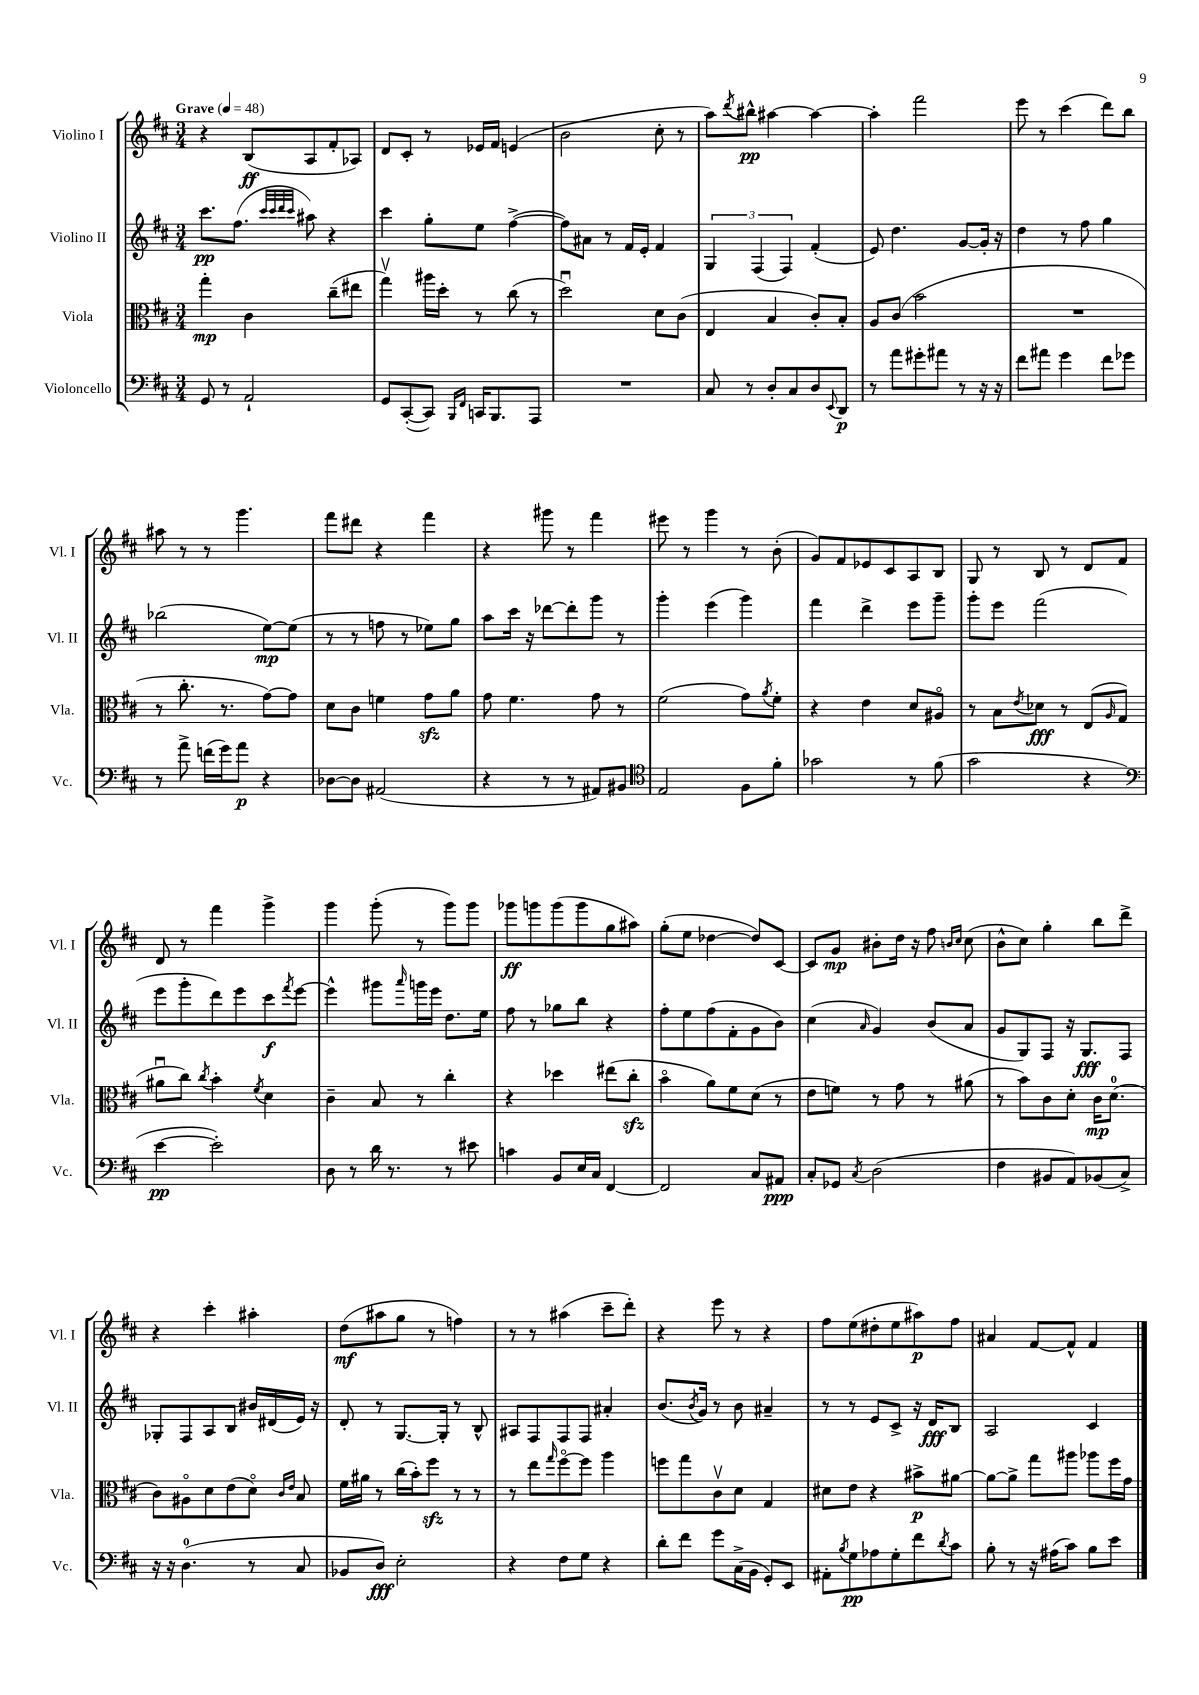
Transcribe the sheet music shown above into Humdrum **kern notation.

**kern	**dynam	**kern	**dynam	**kern	**dynam	**kern	**dynam
*part4	*part4	*part3	*part3	*part2	*part2	*part1	*part1
*staff4	*staff4	*staff3	*staff3	*staff2	*staff2	*staff1	*staff1
*I"Violoncello	*	*I"Viola	*	*I"Violino II	*	*I"Violino I	*
*I'Vc.	*	*I'Vla.	*	*I'Vl. II	*	*I'Vl. I	*
*clefF4	*	*clefC3	*	*clefG2	*	*clefG2	*
*k[f#c#]	*	*k[f#c#]	*	*k[f#c#]	*	*k[f#c#]	*
*M3/4	*	*M3/4	*	*M3/4	*	*M3/4	*
*MM48	*	*MM48	*	*MM48	*	*MM48	*
=1	=1	=1	=1	=1	=1	=1	=1
!	!	!	!	!	!	!LO:TX:a:B:t=Grave	!
8GG/	.	4gg'\	mp	8.ccc#\L	pp	4r	.
8r	.	.	.	.	.	.	.
.	.	.	.	(8.ff#\J	.	.	.
2AA`/	.	4c#\	.	.	.	(8B/L	ff
.	.	.	.	32qqccc#/LLL	.	.	.
.	.	.	.	32qqccc#/	.	.	.
.	.	.	.	32qqddd/	.	.	.
.	.	.	.	32qqccc#/JJJ	.	.	.
.	.	.	.	8aa#X\)	.	8A/	.
.	.	(8cc#~\L	.	4r	.	8f#'/	.
.	.	8ee#X\J	.	.	.	8A-X/J)	.
=2	=2	=2	=2	=2	=2	=2	=2
8GG/L	.	4ggv\)	.	4ccc#\	.	8d/L	.
([8CC#'/	.	.	.	.	.	8c#'/J	.
8CC#/J])	.	16aa#X\LL	.	8gg'\L	.	8r	.
.	.	16dd'\JJ	.	.	.	.	.
16qqBBB/LL	.	.	.	.	.	.	.
16qqFF#/JJ	.	.	.	.	.	.	.
16CCn/KL	.	8r	.	8ee\J	.	16e-X/LL	.
8.BBB/	.	.	.	.	.	16f#/JJ	.
.	.	(8cc#\	.	([4ff#^\	.	(4en/	.
8AAA/J	.	8r	.	.	.	.	.
=3	=3	=3	=3	=3	=3	=3	=3
2.r	.	2ddu\)	.	8ff#\L])	.	2b\	.
.	.	.	.	8a#X\J	.	.	.
.	.	.	.	8r	.	.	.
.	.	.	.	16f#/LL	.	.	.
.	.	.	.	16e'/JJ	.	.	.
.	.	8d\L	.	4f#/	.	8cc#'\	.
.	.	(8c#\J	.	.	.	8r	.
=4	=4	=4	=4	=4	=4	=4	=4
8C#/	.	4E/	.	6G/	.	8aa\L)	.
.	.	.	.	.	.	8qddd/	.
8r	.	.	.	.	.	8bb#X^^\J	pp
.	.	.	.	(6F#/	.	.	.
8D'/L	.	4B/	.	.	.	[4aa#X\	.
.	.	.	.	6F#/)	.	.	.
8C#/	.	.	.	.	.	.	.
8D/	.	8c#'/L)	.	(4f#'/	.	4aa#\_	.
8qqEE/	.	.	.	.	.	.	.
8DD/J	p	8B'/J	.	.	.	.	.
=5	=5	=5	=5	=5	=5	=5	=5
8r	.	8A/L	.	8e/)	.	4aa#'\]	.
8a\L	.	(8c#/J	.	4.dd\	.	.	.
8g#X'\	.	2b\	.	.	.	2fff#\	.
8a#X\J	.	.	.	.	.	.	.
8r	.	.	.	[8g/L	.	.	.
16r	.	.	.	16g'/Jk]	.	.	.
16r	.	.	.	16r	.	.	.
=6	=6	=6	=6	=6	=6	=6	=6
8f#\L	.	2.r	.	4dd\	.	8eee\	.
8a#X\J	.	.	.	.	.	8r	.
4g\	.	.	.	8r	.	(4ccc#\	.
.	.	.	.	8ff#\	.	.	.
8f#\L	.	.	.	4gg\	.	8ddd\L)	.
8g-X\J	.	.	.	.	.	8bb\J	.
!!LO:LB:g=z
=7	=7	=7	=7	=7	=7	=7	=7
8r	.	8r	.	(2bb-X\	.	8aa#X\	.
8a^\	.	8.cc#'\	.	.	.	8r	.
(16fn\LL	.	.	.	.	.	8r	.
16g\J)	.	8.r	.	.	.	.	.
8a\J	p	.	.	.	.	4.ggg\	.
4r	.	[8g\L)	.	[8ee\L)	mp	.	.
.	.	8g\J]	.	(8ee\J]	.	.	.
=8	=8	=8	=8	=8	=8	=8	=8
[8D-X\L	.	8d\L	.	8r	.	8fff#\L	.
8D-\J]	.	8c#\J	.	8r	.	8ddd#X\J	.
(2AA#X/	.	4fn\	.	8ffn\	.	4r	.
.	.	.	.	8r	.	.	.
.	.	8gzz\L	.	8ee-X\L)	.	4fff#\	.
.	.	8a\J	.	8gg\J	.	.	.
=9	=9	=9	=9	=9	=9	=9	=9
4r	.	8g\	.	8aa\L	.	4r	.
.	.	4.f#\	.	16ccc#\Jk	.	.	.
.	.	.	.	16r	.	.	.
8r	.	.	.	[8ddd-X\L	.	8ggg#X\	.
8r	.	.	.	8ddd-'\]	.	8r	.
8AA#X/L)	.	8g\	.	8ggg\J	.	4fff#\	.
8BB#X/J	.	8r	.	8r	.	.	.
=10	=10	=10	=10	=10	=10	=10	=10
*clefC4	*	*	*	*	*	*	*
2E/	.	(2f#\	.	4ggg'\	.	8eee#X\	.
.	.	.	.	.	.	8r	.
.	.	.	.	(4eee\	.	4ggg\	.
8F#\L	.	8g\L)	.	4ggg\)	.	8r	.
.	.	8qa/	.	.	.	.	.
8f#'\J	.	8f#'\J	.	.	.	(8b'\	.
=11	=11	=11	=11	=11	=11	=11	=11
2g-X\	.	4r	.	4fff#\	.	8g/L)	.
.	.	.	.	.	.	8f#/	.
.	.	4e\	.	4ddd^\	.	8e-X/	.
.	.	.	.	.	.	8c#/	.
8r	.	8d/L	.	8eee\L	.	8A/	.
(8f#\	.	8A#X/J	.	8ggg~\J	.	8B/J	.
=12	=12	=12	=12	=12	=12	=12	=12
2g\	.	8r	.	8ggg'\L	.	8G/	.
.	.	8B\L	.	8eee\J	.	8r	.
.	.	8qe/	.	.	.	.	.
.	.	8d-X\J	fff	(2fff#\	.	8B/	.
.	.	8r	.	.	.	8r	.
4r	.	(8E/L	.	.	.	8d/L	.
.	.	16qqA/	.	.	.	.	.
.	.	8G/J	.	.	.	8f#/J	.
!!LO:LB:g=z
=13	=13	=13	=13	=13	=13	=13	=13
*clefF4	*	*	*	*	*	*	*
[4e\	pp	8a#Xu\L	.	8eee\L	.	8d/	.
.	.	8cc#\J)	.	8ggg'\	.	8r	.
.	.	8qcc#/	.	.	.	.	.
2e'\])	.	4b'\	.	8ddd\)	.	4fff#\	.
.	.	.	.	8eee\	.	.	.
.	.	8qf#/	.	.	.	.	.
.	.	4d\	.	8ccc#\	f	4ggg^\	.
.	.	.	.	8qfff#/	.	.	.
.	.	.	.	[8eee\J	.	.	.
=14	=14	=14	=14	=14	=14	=14	=14
8D\	.	4c#~\	.	4eee^^\]	.	4ggg\	.
8r	.	.	.	.	.	.	.
16d\	.	8B/	.	8ggg#X\L	.	(8ggg'\	.
8.r	.	.	.	.	.	.	.
.	.	.	.	16qqaaa/	.	.	.
.	.	8r	.	16gggn\L	.	8r	.
.	.	.	.	16eee\JJ	.	.	.
8r	.	4cc#'\	.	8.dd\L	.	8ggg\L)	.
8e#X\	.	.	.	.	.	8ggg\J	.
.	.	.	.	16ee\Jk	.	.	.
=15	=15	=15	=15	=15	=15	=15	=15
4cn\	.	4r	.	8ff#\	.	8ggg-X\L	ff
.	.	.	.	8r	.	8gggn\	.
8BB/L	.	4dd-X\	.	8gg-X\L	.	(8ggg\	.
16E/L	.	.	.	8bb\J	.	8ggg\	.
16C#/JJ	.	.	.	.	.	.	.
[4FF#/	.	(8ee#X\L	.	4r	.	8gg\	.
.	.	8cc#zz'\J	.	.	.	8aa#X\J)	.
=16	=16	=16	=16	=16	=16	=16	=16
2FF#/]	.	4b\	.	8ff#'\L	.	(8gg'\L	.
.	.	.	.	8ee\	.	8ee\J	.
.	.	8a\L)	.	(8ff#\	.	[4dd-X\	.
.	.	8f#\	.	8f#'\	.	.	.
8C#/L	.	(8d\J	.	8g\	.	8dd-/L])	.
8AA#X/J	ppp	8r	.	8b\J)	.	[8c#/J	.
=17	=17	=17	=17	=17	=17	=17	=17
8C#'/L	.	8e\L	.	(4cc#\	.	8c#/L]	.
8GG-X/J	.	8fn\J)	.	.	.	8g/J	mp
8qC#/	.	.	.	16qqa/	.	.	.
(2D\	.	8r	.	4g/)	.	8b#X'\L	.
.	.	8g\	.	.	.	16dd\Jk	.
.	.	.	.	.	.	16r	.
.	.	8r	.	(8b/L	.	8ff#\	.
.	.	.	.	.	.	16qqbn/LL	.
.	.	.	.	.	.	16qqcc#/JJ	.
.	.	(8a#X\	.	8a/J	.	(8cc#\	.
=18	=18	=18	=18	=18	=18	=18	=18
4F#\	.	8r	.	8g/L	.	8b^^\L	.
.	.	8b\L)	.	8G/)	.	8cc#\J)	.
8BB#X/L	.	8c#\	.	8F#/J	.	4gg'\	.
8AA/)	.	8d'\J	.	16r	.	.	.
.	.	.	.	8.G/L	fff	.	.
(8BB-X/	.	16c#\KL	mp	.	.	8bb\L	.
.	.	(8.d\J	.	.	.	.	.
8C#^/J)	.	.	.	8F#/J	.	8ddd^\J	.
!!LO:LB:g=z
=19	=19	=19	=19	=19	=19	=19	=19
16r	.	8c#\L)	.	8G-X'/L	.	4r	.
16r	.	.	.	.	.	.	.
(4.D\	.	8A#X\	.	8F#/	.	.	.
.	.	8d\	.	8A/	.	4ccc#'\	.
.	.	(8e\	.	8B/J	.	.	.
8r	.	8d\J)	.	16b#X/LL	.	4aa#X'\	.
.	.	.	.	(16d#X/	.	.	.
.	.	16qqc#/LL	.	.	.	.	.
.	.	16qqe/JJ	.	.	.	.	.
8C#/	.	8B/	.	16e/JJ)	.	.	.
.	.	.	.	16r	.	.	.
=20	=20	=20	=20	=20	=20	=20	=20
8BB-X/L	.	16f#\LL	.	8d'/	.	(8dd\L	mf
.	.	16a#X\JJ	.	.	.	.	.
8D/J)	fff	8r	.	8r	.	8aa#X\	.
2E'\	.	(16cc#\LL	.	[8.G/L	.	8gg\J	.
.	.	16b'\J)	.	.	.	.	.
.	.	8ff#zz\J	.	.	.	8r	.
.	.	.	.	16G'/Jk]	.	.	.
.	.	8r	.	8r	.	4ffn\)	.
.	.	8r	.	8B^^/	.	.	.
=21	=21	=21	=21	=21	=21	=21	=21
4r	.	8r	.	8A#X/L	.	8r	.
.	.	8ee\L	.	8F#/	.	8r	.
.	.	16qqgg/	.	.	.	.	.
8F#\L	.	[8ff#\	.	8F#/	.	(4aa#X\	.
8G\J	.	8ff#\J]	.	8F#/J	.	.	.
4r	.	4aa\	.	4a#X'/	.	8ccc#~\L	.
.	.	.	.	.	.	8ddd'\J)	.
=22	=22	=22	=22	=22	=22	=22	=22
8d'\L	.	8ffn\L	.	(8.b/L	.	4r	.
8f#\J	.	8gg\	.	.	.	.	.
.	.	.	.	8qb/	.	.	.
.	.	.	.	16g/Jk)	.	.	.
8g\L	.	8c#v\	.	8r	.	8eee\	.
(16C#^\L	.	8d\J	.	8b\	.	8r	.
16BB\JJ	.	.	.	.	.	.	.
8GG'/L)	.	4G/	.	4a#X~/	.	4r	.
8EE/J	.	.	.	.	.	.	.
=23	=23	=23	=23	=23	=23	=23	=23
8AA#X'\L	.	8d#X\L	.	8r	.	8ff#\L	.
8qB/	.	.	.	.	.	.	.
8G\	pp	8e\J	.	8r	.	(8ee\	.
8A-X\	.	4r	.	8e/L	.	8dd#X'\	.
8G'\	.	.	.	8c#^/J	.	8ee\	.
8f#\	.	8b#X^\L	p	16r	.	8aa#X\)	p
.	.	.	.	16d/KL	fff	.	.
8qd/	.	.	.	.	.	.	.
8c#\J	.	[8a#X\J	.	8B/J	.	8ff#\J	.
=24	=24	=24	=24	=24	=24	=24	=24
8B'\	.	8a#\L_	.	2A/	.	4a#X/	.
8r	.	8a#^\J]	.	.	.	.	.
16r	.	8gg\L	.	.	.	[8f#/L	.
(16A#X\KL	.	.	.	.	.	.	.
8c#\J)	.	8aa#X\J	.	.	.	8f#^^/J]	.
8B\L	.	8aa-X\L	.	4c#/	.	4f#/	.
8e\J	.	16ff#\L	.	.	.	.	.
.	.	16g\JJ	.	.	.	.	.
==	==	==	==	==	==	==	==
*-	*-	*-	*-	*-	*-	*-	*-
